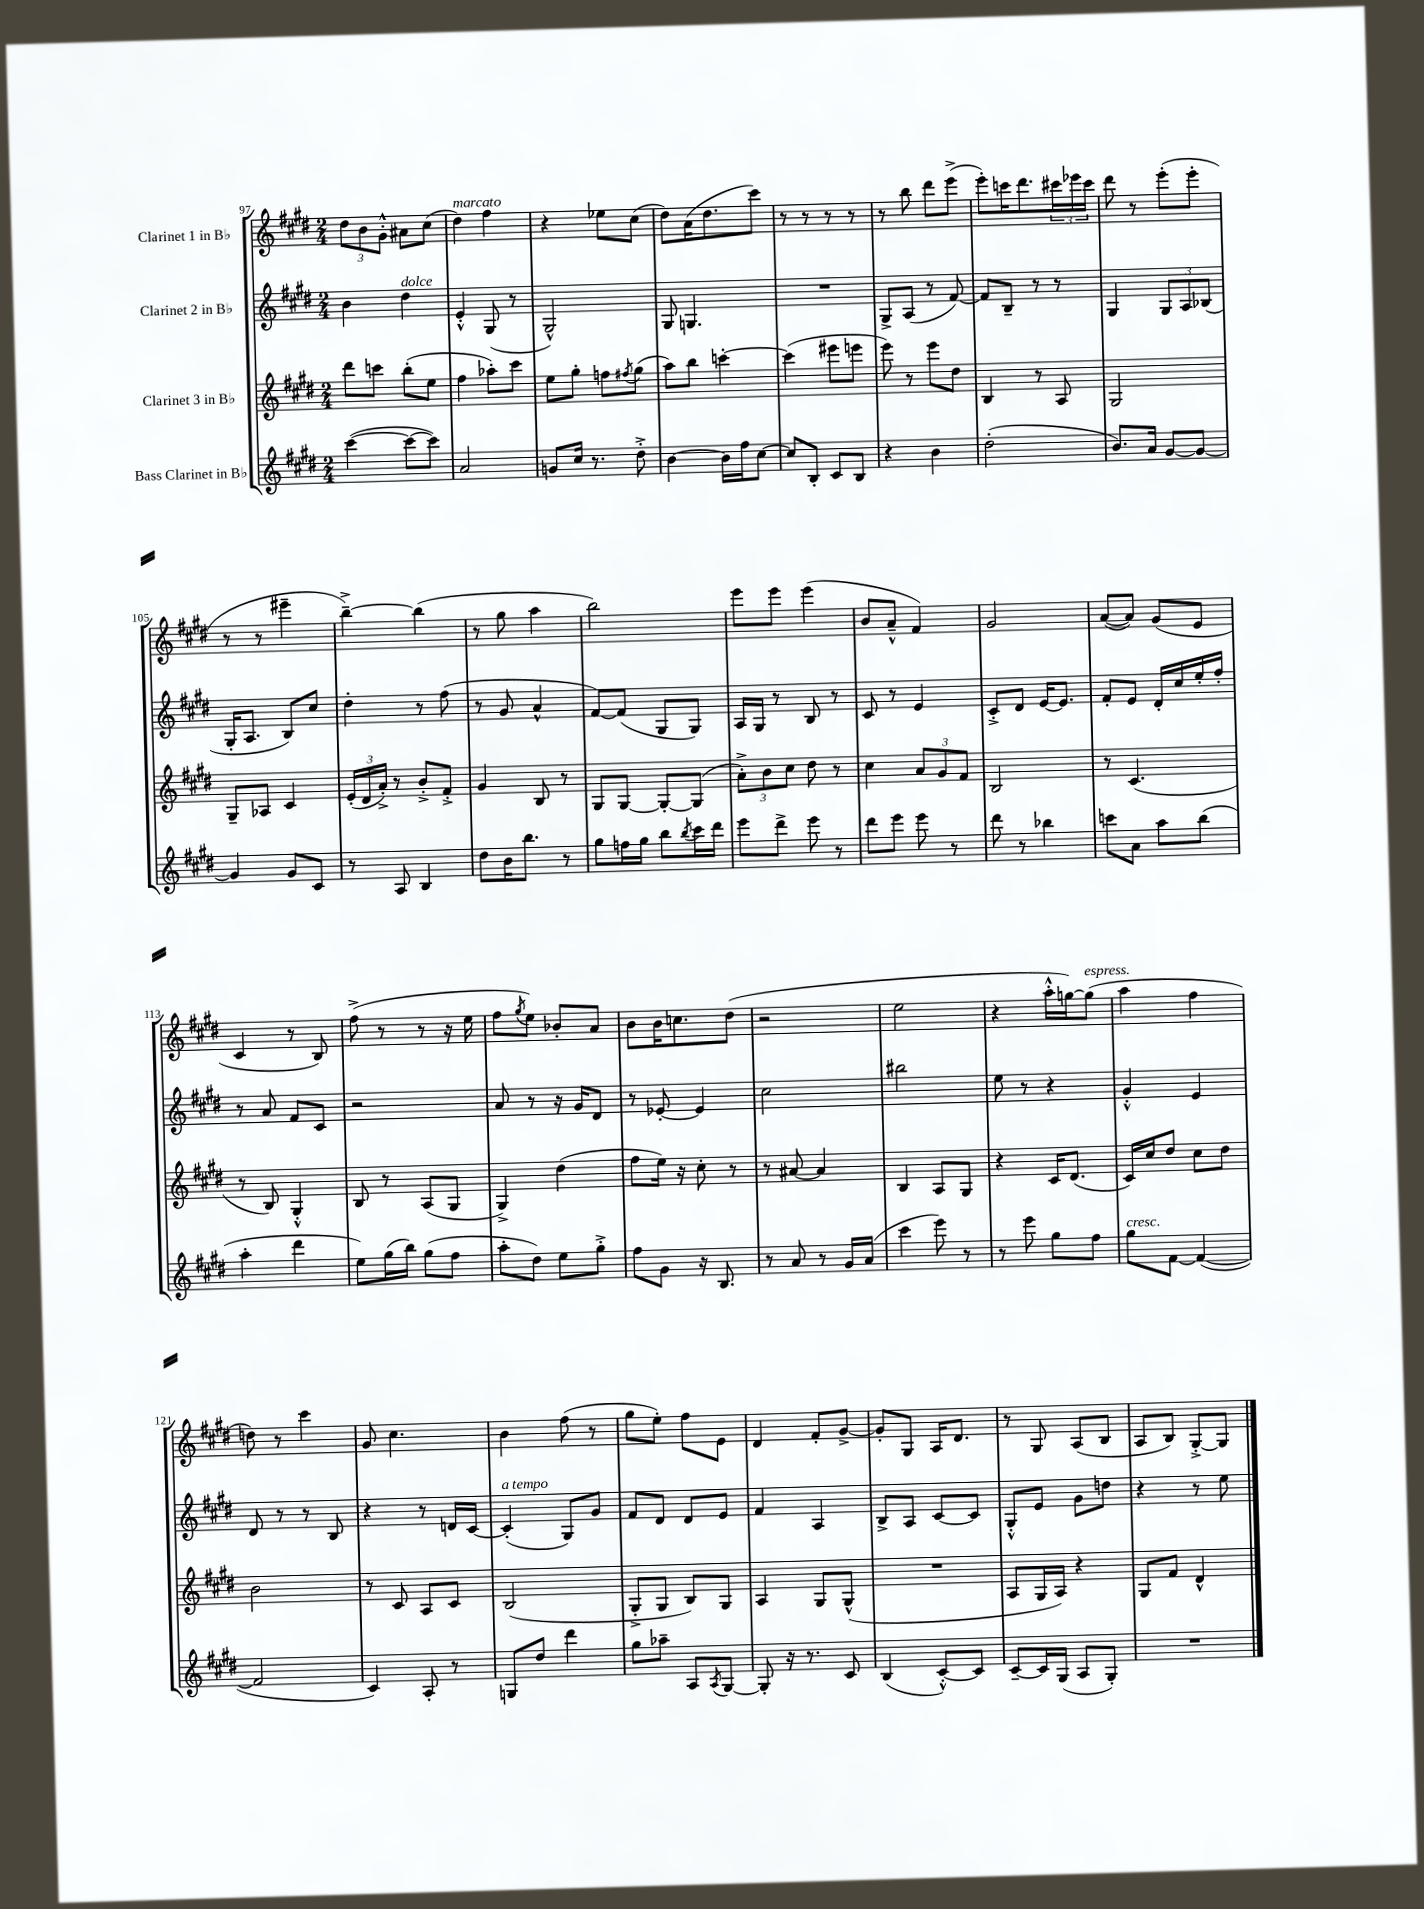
<<
\new StaffGroup <<
\new Staff = "s0" \with { instrumentName = "Clarinet 1 in Bb" } {
    \clef treble \key e \major \numericTimeSignature \time 2/4
    \tuplet 3/2 { dis''8 b'8 gis'8-.-^ } ais'8 cis''8( |
    dis''4^\markup { \italic "marcato" }) fis''4 |
    r4 ees''8 cis''8( |
    dis''8) a'16( dis''8. cis'''8) |
    r8 r8 r8 r8 |
    r8 b''8 dis'''8 e'''8->( |
    e'''8-.) c'''16 dis'''8. \tuplet 3/2 { cis'''16 ees'''16 cis'''16 } |
    dis'''8 r8 e'''8-.( e'''8-. |
    r8 r8 eis'''4-- |
    b''4~--->) b''4( |
    r8 gis''8 a''4 |
    b''2) |
    e'''8 e'''8 e'''4( |
    b'8 a'8---^ fis'4) |
    gis'2 |
    a'8~( a'8) gis'8( e'8 |
    cis'4 r8 b8) |
    fis''8->( r8 r8 r16 e''16 |
    fis''8 \acciaccatura { gis''8 } e''8) bes'8-. a'8 |
    b'8 b'16 c''8. dis''8( |
    r2 |
    e''2 |
    r4 a''16-.-^ g''16~) g''8^\markup { \italic "espress." }( |
    a''4 fis''4 |
    d''8) r8 cis'''4 |
    gis'8 cis''4. |
    b'4 fis''8( r8 |
    gis''8 e''8-.) fis''8 e'8 |
    dis'4 fis'8-. gis'8~-> |
    gis'8-. gis8 a16 dis'8. |
    r8 gis8 a8( b8 |
    a8 b8) gis8~-.-> gis8 \bar "|." |
}
\new Staff = "s1" \with { instrumentName = "Clarinet 2 in Bb" } {
    \clef treble \key e \major \numericTimeSignature \time 2/4
    b'4 dis''4^\markup { \italic "dolce" } |
    e'4-.-^ gis8( r8 |
    gis2-^) |
    gis8 g4. |
    R2 |
    gis8-> a8( r8 fis'8~) |
    fis'8 b8-- r8 r8 |
    gis4 \tuplet 3/2 { gis8 a8 bes8( } |
    gis16-. a8. b8) cis''8 |
    dis''4-. r8 fis''8( |
    r8 gis'8 a'4-^ |
    fis'8~) fis'8( gis8 gis8) |
    a16 gis16 r8 b8 r8 |
    cis'8 r8 e'4 |
    cis'8-.-> dis'8 e'16~ e'8. |
    fis'8-. e'8 dis'16-. cis''16 e''16-. fis''16-. |
    r8 a'8 fis'8 cis'8 |
    r2 |
    a'8 r8 r16 gis'16 dis'8 |
    r8 ees'8~-. ees'4 |
    cis''2 |
    bis''2 |
    e''8 r8 r4 |
    gis'4-.-^ e'4 |
    dis'8 r8 r8 b8 |
    r4 r8 d'16 cis'16~ |
    cis'4-.^\markup { \italic "a tempo" }( gis8) gis'8 |
    fis'8 dis'8 dis'8 e'8 |
    fis'4 a4 |
    b8-> a8 cis'8~ cis'8 |
    gis8-.-^ e'8 gis'8 d''8 |
    r4 r8 e''8 \bar "|." |
}
\new Staff = "s2" \with { instrumentName = "Clarinet 3 in Bb" } {
    \clef treble \key e \major \numericTimeSignature \time 2/4
    dis'''8 c'''8 b''8-.( e''8 |
    fis''4 aes''8-.) cis'''8 |
    e''8 gis''8-. f''8 \acciaccatura { fis''8 } gis''8( |
    a''8) b''8 c'''4~-. |
    c'''4( eis'''8 e'''8 |
    e'''8) r8 e'''8 dis''8 |
    b4 r8 a8 |
    gis2 |
    gis8-- aes8 cis'4 |
    \tuplet 3/2 { e'16-.( dis'16 a'16-.->) } r8 b'8-.-> fis'8-.-> |
    gis'4 b8 r8 |
    gis8 gis8~ gis8~-. gis8( |
    \tuplet 3/2 { a'8-.->) b'8 cis''8 } dis''8 r8 |
    cis''4 \tuplet 3/2 { a'8 gis'8 fis'8 } |
    b2 |
    r8 cis'4.( |
    r8 b8) gis4-.-^ |
    b8 r8 a8( gis8 |
    gis4->) dis''4( |
    fis''8 e''16) r16 cis''8-. r8 |
    r8 ais'8~ ais'4 |
    b4 a8 gis8 |
    r4 cis'16 dis'8.( |
    cis'16) cis''16 dis''8 cis''8 dis''8 |
    b'2 |
    r8 cis'8 a8 cis'8 |
    b2( |
    gis8-.-> gis8 b8) gis8 |
    a4 gis8 gis8-^( |
    R2 |
    a8 gis16 a16) r4 |
    gis8 fis'8 dis'4-^ \bar "|." |
}
\new Staff = "s3" \with { instrumentName = "Bass Clarinet in Bb" } {
    \clef treble \key e \major \numericTimeSignature \time 2/4
    cis'''4~( cis'''8~ cis'''8) |
    a'2 |
    g'8 cis''16 r8. dis''8-.-> |
    b'4~ b'16 fis''16 cis''8~ |
    cis''8 b8-. cis'8 b8 |
    r4 b'4 |
    dis''2-.( |
    b'8.) a'16 gis'8~ gis'8~ |
    gis'4 gis'8 cis'8 |
    r8 a8 b4 |
    dis''8 b'16 b''8. r8 |
    gis''8 f''16 gis''16 b''8 \acciaccatura { b''8 } cis'''16 dis'''16 |
    e'''8 dis'''8-> e'''8 r8 |
    dis'''8 e'''8 e'''8 r8 |
    dis'''8 r8 bes''4 |
    c'''8 a'8 a''8 b''8( |
    a''4-. dis'''4 |
    e''8) gis''16( b''16) gis''8( fis''8 |
    a''8-. dis''8) e''8 gis''8-.-> |
    fis''8 gis'8 r16 b8. |
    r8 a'8 r8 gis'16 a'16( |
    cis'''4 e'''8) r8 |
    r8 e'''8 gis''8 fis''8 |
    gis''8^\markup { \italic "cresc." } fis'8~ fis'4~( |
    fis'2 |
    cis'4) a8-. r8 |
    g8 dis''8 dis'''4 |
    gis''8 aes''8-- a8 \acciaccatura { a8 } gis8~ |
    gis8-. r16 r8. cis'8 |
    b4( cis'8~-.-^) cis'8 |
    cis'8~-- cis'16 gis16( a8 gis8-.) |
    R2 \bar "|." |
}
>>
>>
\layout { \context { \Score currentBarNumber = #97 } }
